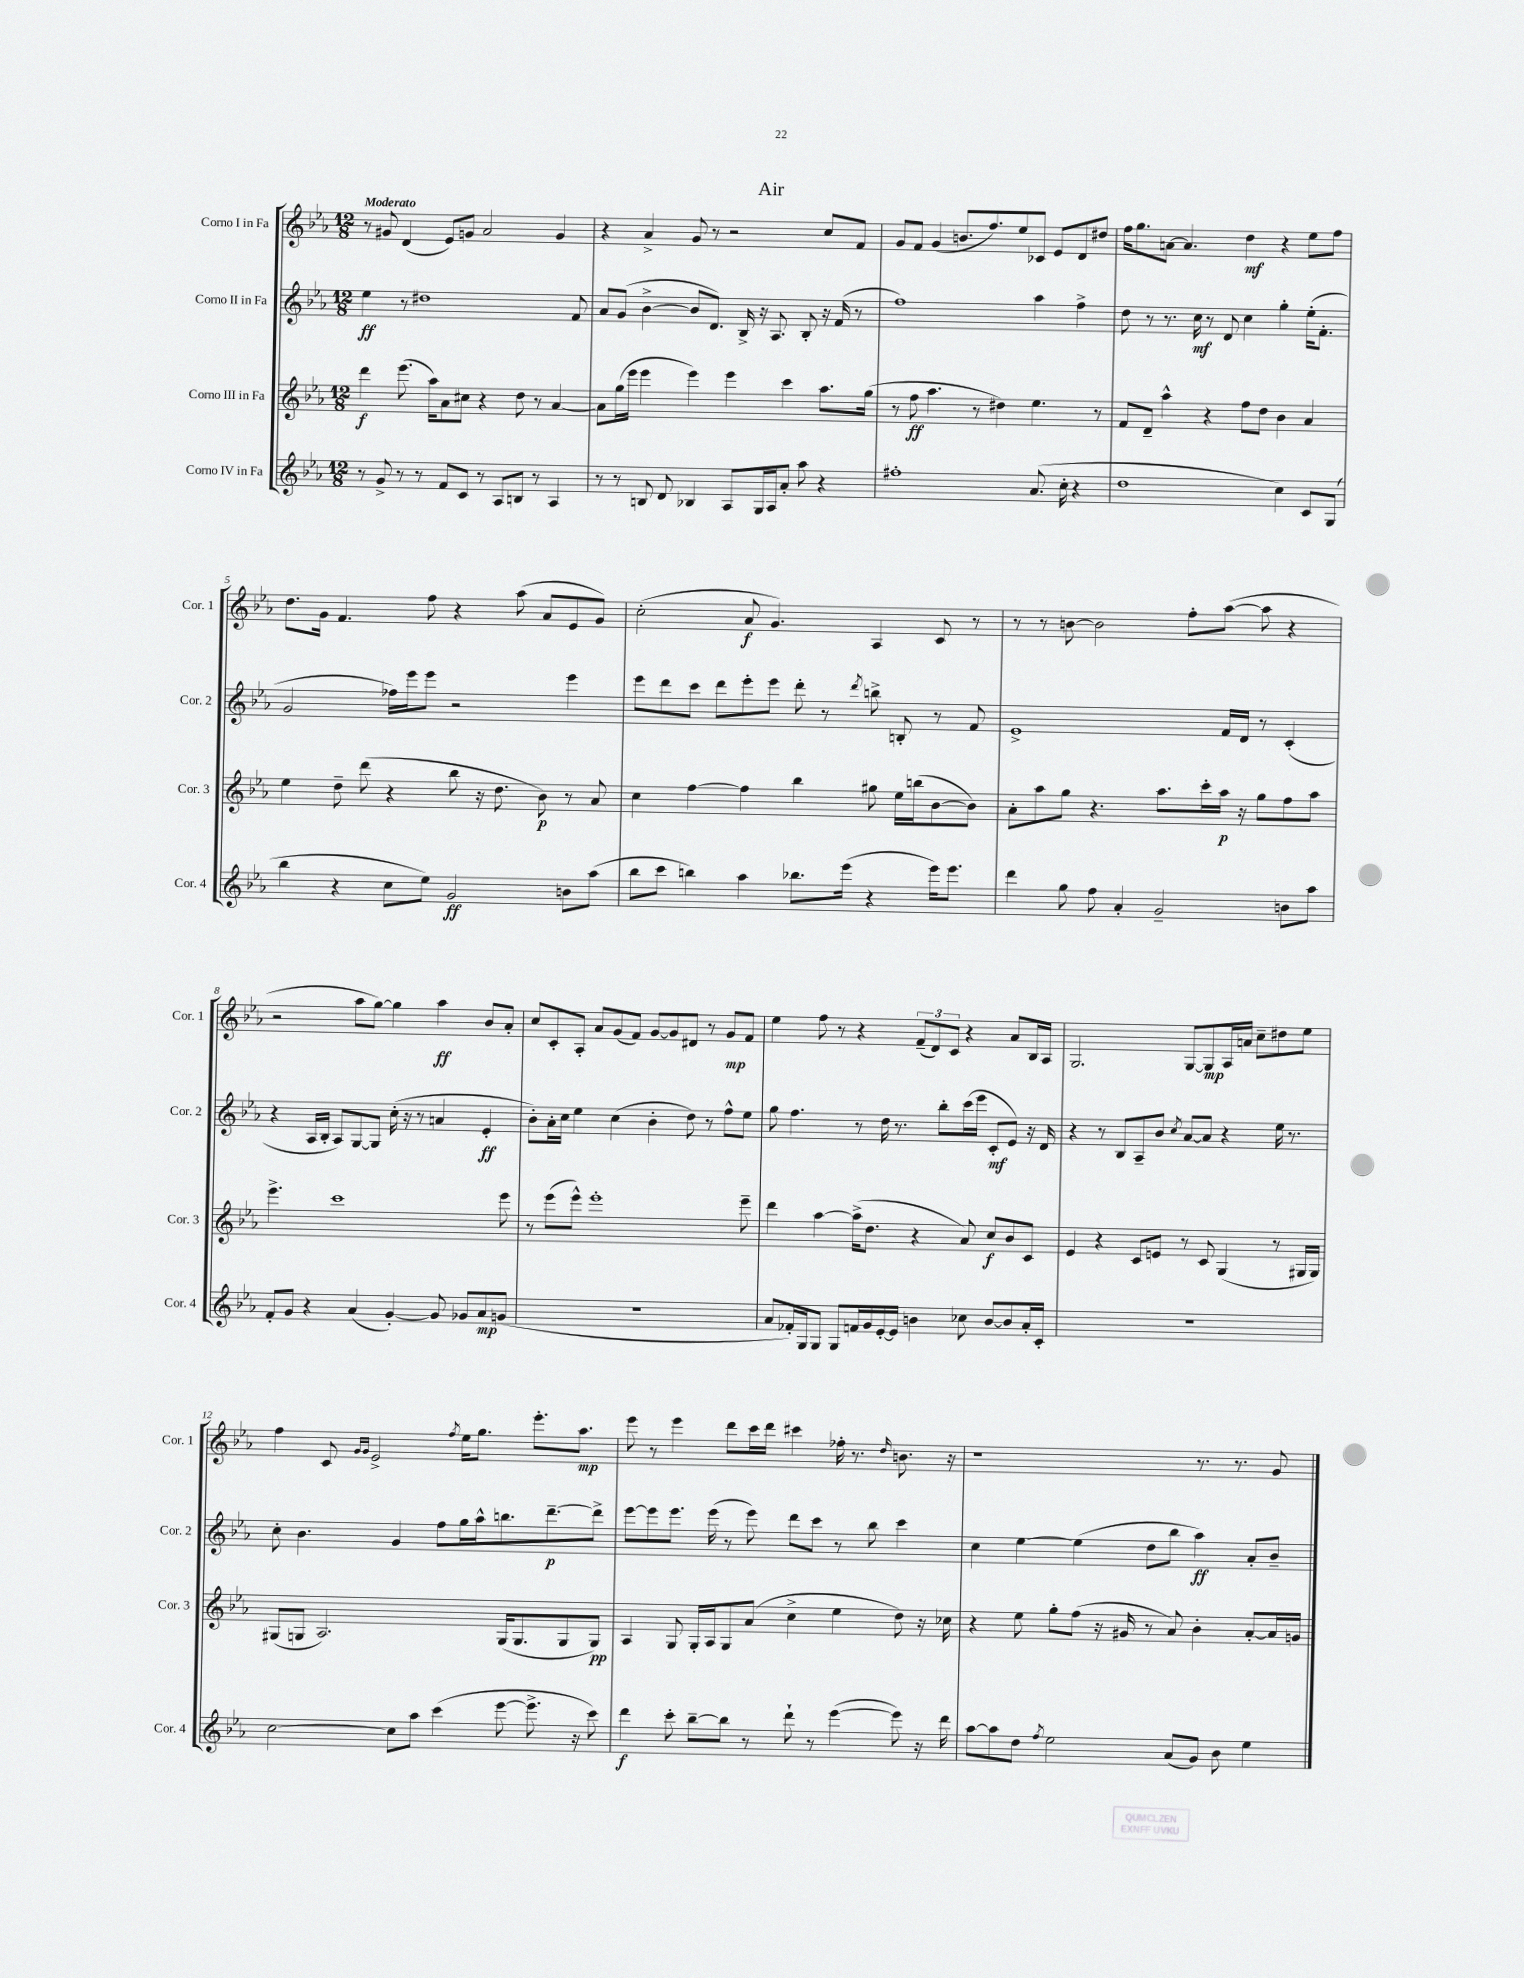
\header { title = "Air" }
<<
\new StaffGroup <<
\new Staff = "s0" \with { instrumentName = "Corno I in Fa" shortInstrumentName = "Cor. 1" } {
    \clef treble \key ees \major \numericTimeSignature \time 12/8 \tempo "Moderato"
    r8 gis'8 d'4( ees'8) g'8 aes'2 g'4 |
    r4 aes'4-> g'8 r8 r2 c''8 f'8 |
    g'8 f'8 g'4( b'8. f''8.) ees''8 ces'8 ees'8 d'8 dis''8 |
    f''16 g''8. a'8~ a'4. d''4\mf r4 ees''8 f''8 |
    d''8. g'16 f'4. f''8 r4 aes''8( aes'8 ees'8 g'8) |
    c''2-.( aes'8\f g'4.) aes4 c'8 r8 |
    r8 r8 b'8~ b'2 f''8-. aes''8~( aes''8 r4 |
    r2 aes''8 g''8~) g''4 aes''4\ff bes'8 aes'8-. |
    c''8 c'8-. aes8-. aes'8 g'8( f'8) g'8~ g'8 dis'8 r8 g'8\mp f'8 |
    ees''4 f''8 r8 r4 \tuplet 3/2 { f'8--( d'8) c'8 } r4 aes'8 bes16 aes16 |
    g2. g8~ g8\mp aes16 a'16 c''8-- dis''8 ees''8 |
    f''4 c'8 \grace { g'16 g'16 } ees'2-> \acciaccatura { f''8 } ees''16 g''8. ees'''8.-. aes''8.\mp |
    ees'''8 r8 ees'''4 d'''8 c'''16 d'''16 cis'''4 fes''16-. r8. \grace { d''16 } b'8. r16 |
    r1 r8. r8. g'8 \bar "|." |
}
\new Staff = "s1" \with { instrumentName = "Corno II in Fa" shortInstrumentName = "Cor. 2" } {
    \clef treble \key ees \major \numericTimeSignature \time 12/8
    ees''4\ff r8 dis''1 f'8 |
    aes'8 g'8( bes'4~-> bes'8 d'8.) bes16-> r16 aes8. bes8-. r16 f'16( r8 |
    f''1) aes''4 f''4-> |
    d''8 r8 r8. c''16\mf r8 d'8 c''4 g''4-. ees''16-.( f'8.-. |
    g'2 fes''16) ees'''16 ees'''8 r2 ees'''4 |
    ees'''8 d'''8 c'''8 d'''8 ees'''8-. ees'''8 d'''8-. r8 \acciaccatura { d'''8 } b''8-> b8-. r8 f'8 |
    ees'1-> f'16 d'16 r8 c'4-.( |
    r4 aes16 bes16-. aes8) g8~ g8 c''16-.( r16 r8 a'4 ees'4-.\ff |
    bes'8-.) aes'16-. c''16 ees''4 c''4( bes'4-. d''8) r8 f''8-^ ees''8 |
    g''8 f''4. r8 d''16 r8. bes''8-. c'''16( ees'''16 c'8-.\mf ees'8) r16 d'16 |
    r4 r8 bes8 aes8-- bes'8 \acciaccatura { c''8 } aes'8~ aes'8 r4 ees''16 r8. |
    c''8-. bes'4. g'4 f''8 g''16 aes''16-^ b''8. d'''8.~--\p d'''8-> |
    ees'''8~ ees'''8 ees'''8. ees'''16( r8 ees'''8) d'''8 c'''8 r8 bes''8 c'''4 |
    c''4 ees''4~ ees''4( d''8 bes''8 aes''4\ff) aes'8-. bes'8-- \bar "|." |
}
\new Staff = "s2" \with { instrumentName = "Corno III in Fa" shortInstrumentName = "Cor. 3" } {
    \clef treble \key ees \major \numericTimeSignature \time 12/8
    d'''4\f ees'''8.( aes''16) aes'8 cis''8 r4 d''8 r8 aes'4~ |
    aes'8 g''16( ees'''16 ees'''4 ees'''4) ees'''4 c'''4 aes''8. g''16( |
    r8 f''8\ff aes''4. r8 dis''4) ees''4. r8 |
    f'8 d'8-- aes''4-^ r4 f''8 d''8 bes'4 aes'4 |
    ees''4 d''8-- d'''8( r4 bes''8 r16 d''8. bes'8\p) r8 aes'8 |
    c''4 f''4~ f''4 bes''4 gis''8 ees''16 b''16( bes'8~ bes'8) |
    aes'8-. aes''8 g''8 r4. aes''8. c'''16-. aes''16\p r16 g''8 f''8 aes''8 |
    ees'''4.-> c'''1 ees'''8 |
    r8 ees'''8( ees'''8-^) ees'''1-. ees'''8-- |
    d'''4 aes''4~ aes''16->( d''8. r4 aes'8) c''8\f bes'8 c'8 |
    ees'4 r4 c'8 e'8 r8 c'8 g4( r8 gis16 gis16) |
    gis8( g8 aes2.) g16( g8. g8 g8\pp) |
    aes4 g8 g16-. aes16 g8 aes'8( c''4-> ees''4 d''8) r16 ces''16 |
    r4 ees''8 g''8-. f''8( r16 gis'16 r8 aes'8) bes'4-. aes'8~-. aes'16 g'16 \bar "|." |
}
\new Staff = "s3" \with { instrumentName = "Corno IV in Fa" shortInstrumentName = "Cor. 4" } {
    \clef treble \key ees \major \numericTimeSignature \time 12/8
    r8 g'8-> r8 r8 f'8 c'8 r8 aes8 b8 r8 aes4 |
    r8 r8 b8 d'8 bes4 aes8 g16 aes16 aes'8-. aes''8 r4 |
    fis''1-. aes'8.( c''16-. r4 |
    d''1 c''4) c'8 g8( |
    bes''4 r4 c''8 ees''8) g'2\ff b'8 aes''8( |
    bes''8 c'''8 b''4) aes''4 bes''8. ees'''16( r4 ees'''16) ees'''8. |
    d'''4 g''8 f''8 aes'4-. g'2-- b'8 aes''8 |
    f'8-. g'8 r4 aes'4( g'4~-.) g'8 ges'8 aes'8\mp g'8( |
    R1. |
    aes'8 fes'16-.) g16 g8 g8 f'16 g'16 ees'16~-. ees'16 b'4 ces''8 b'8~ b'8 aes'16-. c'16-. |
    R1. |
    c''2~ c''8 aes''8 c'''4( ees'''8~ ees'''8.-> r16 c'''8) |
    d'''4\f c'''8-. bes''8~-- bes''8 r8 d'''8-! r8 ees'''4~( ees'''8) r16 d'''16 |
    aes''8~ aes''8 d''8 \acciaccatura { f''8 } ees''2 aes'8( g'8) bes'8 ees''4 \bar "|." |
}
>>
>>
